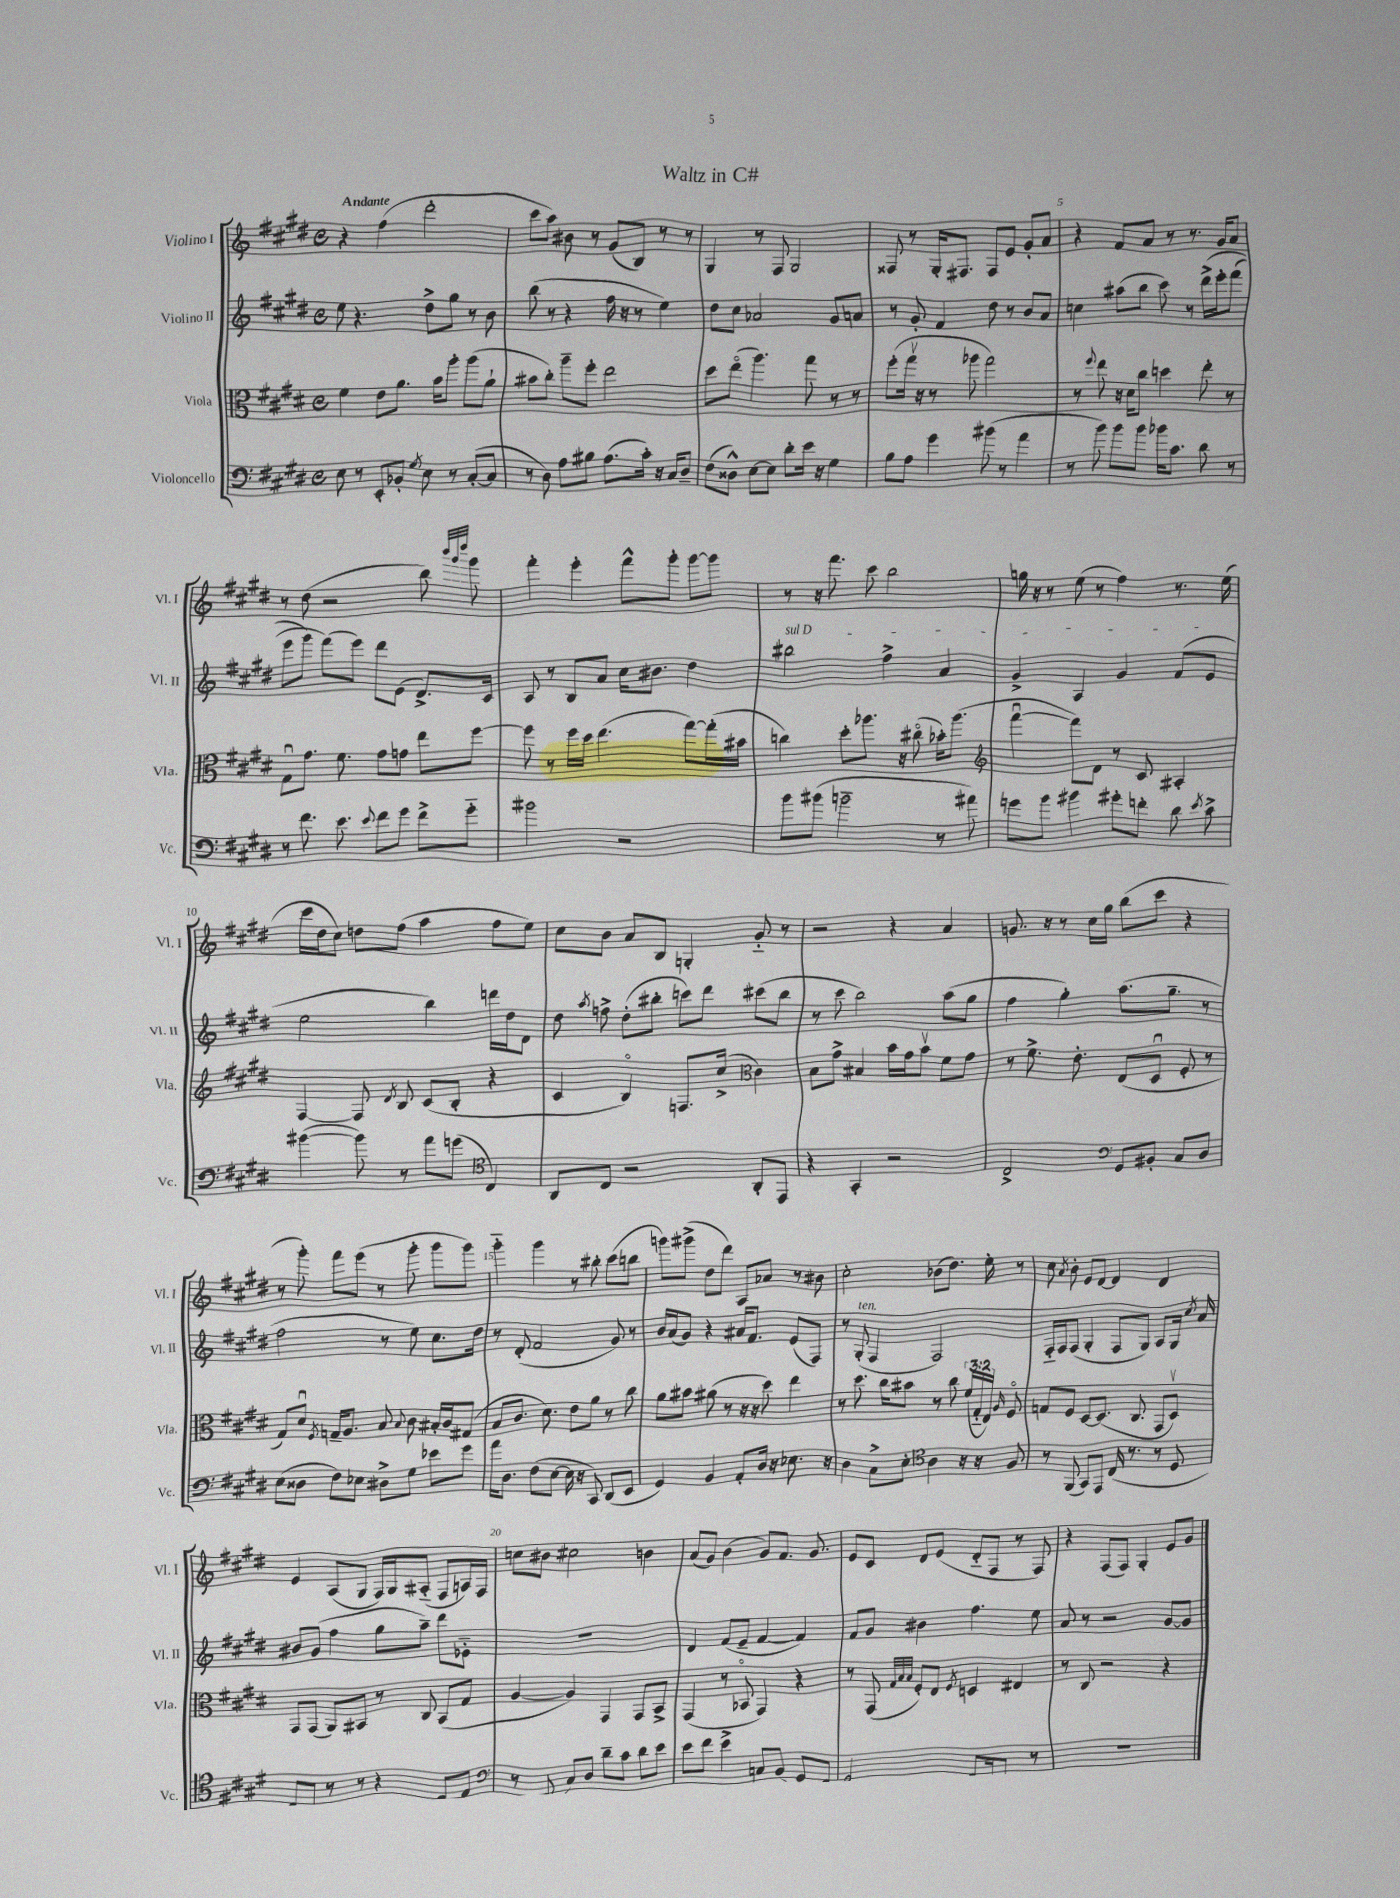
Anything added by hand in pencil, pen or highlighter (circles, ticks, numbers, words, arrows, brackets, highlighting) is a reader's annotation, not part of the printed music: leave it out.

**kern	**kern	**kern	**kern
*part4	*part3	*part2	*part1
*staff4	*staff3	*staff2	*staff1
*I"Violoncello	*I"Viola	*I"Violino II	*I"Violino I
*I'Vc.	*I'Vla.	*I'Vl. II	*I'Vl. I
*clefF4	*clefC3	*clefG2	*clefG2
*k[f#c#g#d#]	*k[f#c#g#d#]	*k[f#c#g#d#]	*k[f#c#g#d#]
*M4/4	*M4/4	*M4/4	*M4/4
*met(c)	*met(c)	*met(c)	*met(c)
=1	=1	=1	=1
!	!	!	!LO:TX:a:B:t=Andante
8E\	4f#\	8ee\	4r
8r	.	4.r	.
8EE'/L	8e\L	.	(4ff#\
8BB-X'/J	8.a\J	.	.
8qG#/	.	.	.
8E\	.	8dd#^\L	2ddd#'\
.	16b\KL	.	.
8r	8aa'\J	8gg#\J	.
([8C#'/L	(8aa\L	8r	.
8C#/J]	8a`\J	8b\	.
=2	=2	=2	=2
8r	8b#X\L	(8bb\	8ccc#\L
8D#\)	8cc#'\J)	8r	8aa\J)
8A\L	8aa~\L	4r	8b#X\
8B#X\J	8ff#'\J	.	8r
(8.A\L	2ee\	16ff#\	(8g#/L
.	.	16r	.
.	.	8r	8B/J)
16c#'\Jk)	.	.	.
16r	.	4ee\)	8r
16C#/KL	.	.	.
8D#~/J	.	.	8r
=3	=3	=3	=3
(8F#\L	8dd#\L	8dd#\L	4G#/
8D##X^^\J)	(8ee\J	8cc#\J	.
[8E\L	4.aa\)	2a-X/	8r
8E\J]	.	.	8F#/
8d#'\L	.	.	2G#/
16e\Jk	8gg#\	.	.
16r	.	.	.
4G#\	8r	8g#/L	.
.	8r	8an/J	.
=4	=4	=4	=4
8B\L	(8ff#'\L	8r	8F##X/
8A\J	16gg#v\Jk	8g#'/	8r
.	16r	.	.
4g#\	8r	4f#/	16G#'/KL
.	.	.	8.F#X/J
.	8aa-X\	.	.
(8b#X\	2gg#\)	8dd#\	8F#/L
8r	.	8r	8e/J
4a\	.	8b/L	8g#'/L
.	.	8a/J	8a/J
=5	=5	=5	=5
8r	8r	4ccn\	4r
.	8qqff#/	.	.
8b\)	8ee\	.	.
8b\L	16r	(8aa#X\L	8f#/L
.	16d#\KL	.	.
8b\J	8cc#\J	8bb\J	8a/J
16b-X\KL	4ddn\	8ccc#\)	8r
8.c#\J	.	.	.
.	.	8r	8.r
8d#\	8ee'\	(16ddd#^\LL	.
.	.	16eee'\J	16g#/KL
8r	8r	(8fff#\J	8a/J
!!LO:LB:g=z
=6	=6	=6	=6
8r	8G#u\L	8eee\L	8r
8.f#\	8.g#\J	8ggg#\J)	(8dd#\
.	.	(8fff#\L)	2r
8.e\	8.f#\	.	.
.	.	8eee\J)	.
8qqe/	.	.	.
8f#\L	8g#\L	8ddd#\L	.
8g#\J	8gn\J	(8e\J	.
8f#^\L	8ee\L	8.d#^/L)	8bb\)
.	.	.	32qqbbb/LLL
.	.	.	32qqggg#/
.	.	.	32qqdddd#/JJJ
8g#\J	[8ff#\J	.	8ggg#\
.	.	16c#/Jk	.
=7	=7	=7	=7
2b#X\	8ff#\]	8A/	4fff#'\
.	8r	8r	.
.	16ff#\LL	8B/L	4eee'\
.	16dd#\JJ	.	.
.	(4.ee\	8a/J	.
2r	.	16cc#\KL	8fff#^^\L
.	.	8.b#X\J	.
.	.	.	8ggg#'\J
.	[8gg#\L)	4dd#\	[8ggg#\L
.	(16gg#'\L]	.	8ggg#\J]
.	16b#X\JJ	.	.
=8	=8	=8	=8
!	!	!LO:TX:a:i:t=sul D	!
8b\L	4ccn\)	2bb#X\	8r
(8b#X\J	.	.	16r
.	.	.	8.fff#\
2bn~\	8dd#'\L	.	.
.	8.aa-X\J	.	8ccc#\
.	.	4ff#^\	2bb\
.	16r	.	.
.	(8cc#X\	.	.
8r	16b-X'\KL)	4a/	.
.	(8.aa-\J	.	.
8a#X\)	.	.	.
=9	=9	=9	=9
*	*clefG2	*	*
8gn\L	[4fff#u\	4g#^/	16ggn\
.	.	.	16r
8b\J	.	.	8r
4b#X\	8fff#\L])	4A/	(8ee\
.	8d#\J	.	8r
8g#X'\L	8r	4g#/	4ff#\)
8fn'\J	8c#/	.	.
8d#\	4A#X'/	(8f#/L	8.r
8qe/	.	.	.
8c#^\	.	8e/J	.
.	.	.	(16ee\
!!LO:LB:g=z
=10	=10	=10	=10
([4b#X\	[4F#/	2ee\	16ccc#\LL
.	.	.	16dd#\J
.	.	.	8cc#\J)
8b#\])	8F#/]	.	8ddn\L
.	8qd#/	.	.
8r	8B/	.	(8ff#\J
8a\L	(8c#/L	4bb\)	4aa\
(8gn\J	8B'/J	.	.
*clefC4	*	*	*
4C#/)	4r	16dddn\LL	8ff#\L
.	.	16dd#\J	.
.	.	8d#\J	8ee\J)
=11	=11	=11	=11
8AA/L	4c#/	8dd#\	8cc#\L
.	.	8qaa/	.
8C#/J	.	8ffn^\	8b\J
2r	4B/)	(8dd#'\L	8a/L
.	.	8bb#X'\J	8B/J
.	8.Fn/L	8cccn\L)	4Gn'/
.	.	8ddd#\J	.
.	(16cc#^/Jk	.	.
*	*clefC3	*	*
8AA'/L	4c#\)	(8ccc#X\L	8g#/
8EE/J	.	8bb#\J	8r
=12	=12	=12	=12
4r	8B\L	8r	2r
.	8g#^\J	8ccc#\	.
4GG#'/	4B#X/	2bb\)	.
2r	16b\LL	.	4r
.	16g#\J	.	.
.	8bv\J	.	.
.	8f#\L	(8aa\L	4a/
.	8g#\J	8gg#\J	.
=13	=13	=13	=13
2C#^/	8r	4ff#\	8.gn/
.	8.f#^\	.	.
.	.	.	16r
.	.	4gg#'\)	8r
.	8.e'\	.	.
.	.	.	16cc#\LL
.	.	.	16gg#\JJ
*clefF4	*	*	*
8GG#/L	(8E/L	(8.aa\L	(8bb\L
8BB#X'/J	8D#u/J	.	8ccc#\J
.	.	8.gg#~\J	.
8C#/L	8F#'/	.	4r
8D#/J	8r	8r	.
!!LO:LB:g=z
=14	=14	=14	=14
(8E\L	8G#/L)	2ff#\	8r
8D##X\J	8d#u/J	.	8ggg#'\)
.	8qF#/	.	.
8F#\L)	16Gn~/KL	.	8fff#\L
.	8.A/J	.	.
8E-X\J	.	.	(8eee\J
8D#X^\L	8B/	8r	8r
.	8qqB/	.	.
8G#\J	8c#\	8ee\)	8ggg#'\
8e-X\L	16B#X'/LL	8.cc#\L	8ggg#\L
.	16c#/J	.	.
8g#\J	(8G#X/J	.	8ggg#\J)
.	.	16dd#\Jk	.
=15	=15	=15	=15
16a\KL	8B/L	8r	4ggg#\
8.D#\J	.	.	.
.	8.c#/J	(8d#'/	.
(8F#\L	.	2f#/	4ggg#\
.	8.d#\)	.	.
[8E\J	.	.	.
16E\]	8e\L	.	8r
16r	.	.	.
8CC#/)	8a\J	.	8bb#X'\
(8DD#/L	8r	8g#/)	(8ccc#\L
8EE/J	8cc#\	8r	8bbn\J
=16	=16	=16	=16
4GG#/)	8a\L	16b/LL	8gggn\L)
.	.	(16a/J	.
.	8b#X\J	8g#/J)	(8ggg#X^\J
4BB/	(8a#X\	4r	8dd#\L
.	8r	.	8ddd#\J)
8AA'/L	16r	16a#X/KL	8A/L
.	16r	8.f#/J	.
16D#/Jk	8dd#\)	.	8a-X/J
16r	.	.	.
8.E-X\	4ee\	(8e/L	8r
.	.	8F#/J)	8b#X\
16r	.	.	.
=17	=17	=17	=17
4D#\	8r	8r	2cc#'\
!	!	!LO:TX:a:i:t=ten.	!
.	8.dd#\	(8G#'/	.
8C#^\L	.	4F#/	.
.	16cc#\KL	.	.
8E'\J	8b#X\J	.	.
*clefC4	*	*	*
4A\	8r	2F#/)	(8b-X\L
.	8cc#\	.	8.dd#\J)
16r	(24f#/LL	.	.
.	24G#/	.	.
16r	.	.	16ee'\
.	24E/JJ)	.	.
.	16qqA/	.	.
8F#/	8F#/	.	8r
=18	=18	=18	=18
8r	8Gn/L	16F#/LL	8cc#\
.	.	16F#/J	.
.	.	.	8qa/
(8FF#/	8F#/J	(8F#/J	8b'\
8GG#/L)	[8D#/L	4G#'/	8e/L
8EE/J	(8.D#/J]	.	[8d#/J
(16C#/	.	8F#/L	4d#/]
8.r	8.C#/	.	.
.	.	8G#/J)	.
8r	8GG#/L	8A/L	4d#/
8D#/	8D#v/J)	16G#/Jk	.
.	.	8qcc#/	.
.	.	16a/	.
!!LO:LB:g=z
=19	=19	=19	=19
8C#/L)	8GG#/L	8b#X/L	4e/
8EE/J	(8GG#/J	(8g#/J	.
8r	8AA/L)	4ff#\	(8A/L
8r	8BB#X/J	.	8G#/J
4r	8r	8gg#\L	16F#/LL)
.	.	.	16G#/J
.	8C#/	8aa~\J)	(8A#X/J
8D#/L	(8BB#/L	8ddd#\L	8F#/L
(8E/J	8G#/J	8e-X\J	16An/L)
.	.	.	16F#/JJ
=20	=20	=20	=20
*clefF4	*	*	*
8r	[4A/	1r	8ccn\L
8FF#/	.	.	8b#X\J
8C#/L)	4A/])	.	2cc#X\
8D#/J	.	.	.
8d#~\L	4GG#/	.	.
8c#\J	.	.	.
8d#\L	8GG#/L	.	4bn\
8e\J	8BB^/J	.	.
=21	=21	=21	=21
8e\L	(4GG#/	4d#/	(8a/L
8f#\J	.	.	8g#/J)
4e^\	8r	(8f#/L	(4b\
.	8BB-X/	8e~/J	.
8Cn/L	4GG#/)	[4f#/	8g#/L)
(8BB/J	.	.	8.f#/J
8GG#/L	4r	4f#/])	.
.	.	.	8.g#/
8FF#/J	.	.	.
=22	=22	=22	=22
2GG#/)	8r	8f#/L	8e/L
.	(8GG#/	8g#/J	8c#/J
.	32qqG#/LLL	.	.
.	32qqB/	.	.
.	32qqB/JJJ	.	.
.	8F#'/L)	4b#X\	8d#/L
.	8E/J	.	(8e/J
.	8qF#/	.	.
8FF#/L	4Dn/	4.ff#\	8d#/L
(16DD#~/k	.	.	8F#/J
8.AAA/J)	.	.	.
.	4E#X/	.	8r
8r	.	8ee\	8F#/)
=23	=23	=23	=23
1r	8r	8a/	4r
.	8C#/	8r	.
.	2r	2r	(8F#/L
.	.	.	8F#/J)
.	.	.	4G#'/
.	4r	[8g#/L	8e/L
.	.	8g#/J]	8g#/J
==	==	==	==
*-	*-	*-	*-
